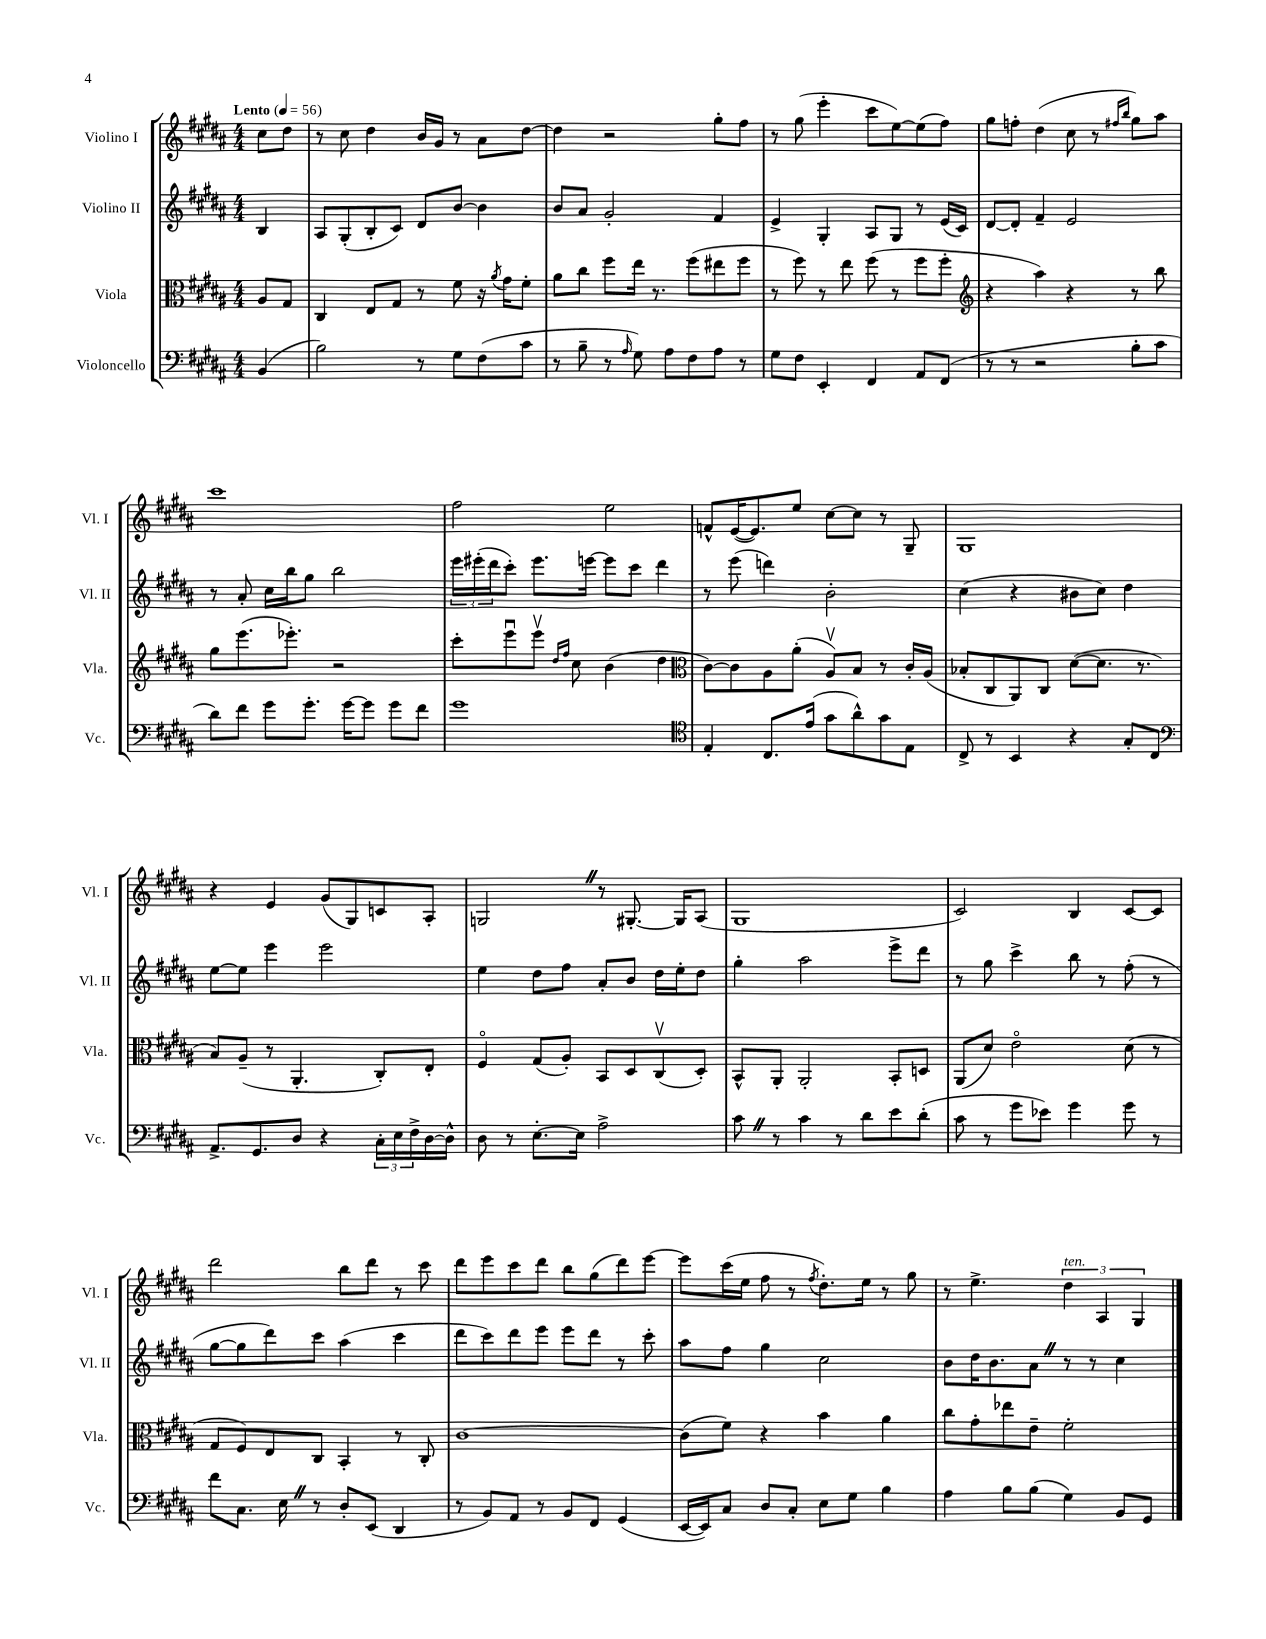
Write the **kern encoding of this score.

**kern	**kern	**kern	**kern
*staff4	*staff3	*staff2	*staff1
*clefF4	*clefC3	*clefG2	*clefG2
*k[f#c#g#d#a#]	*k[f#c#g#d#a#]	*k[f#c#g#d#a#]	*k[f#c#g#d#a#]
*M4/4	*M4/4	*M4/4	*M4/4
*MM56	*MM56	*MM56	*MM56
(4BB/	8A#/L	4B/	8cc#\L
.	8G#/J	.	8dd#\J
=	=	=	=
2B\)	4C#/	8A#/L	8r
.	.	(8G#'/	8cc#\
.	8E/L	8B'/	4dd#\
.	8G#/J	8c#/J)	.
8r	8r	8d#/L	16b/LL
.	.	.	16g#/JJ
8G#\L	8f#\	[8b/J	8r
(8F#\	16r	4b\]	8a#\L
.	8qa#/	.	.
.	16g#\LK	.	.
8c#\J	8f#'\J	.	[8dd#\J
=	=	=	=
8r	8a#\L	8b/L	4dd#\]
8B~\	8cc#\J	8a#/J	.
8r	8ff#\L	2g#'/	2r
16qqA#/	.	.	.
8G#\)	16ee\Jk	.	.
.	8.r	.	.
8A#\L	.	.	.
8F#\	(8ff#\L	.	.
8A#\J	8ee#\	4f#/	8gg#'\L
8r	8ff#\J	.	8ff#\J
=	=	=	=
8G#\L	8r	4e^/	8r
8F#\J	8ff#\)	.	(8gg#\
4EE'/	8r	4G#'/	4eee'\
.	8ee\	.	.
4FF#/	(8ff#\	8A#/L	8ccc#\L
.	8r	8G#/J	[8ee\)
8AA#/L	8ff#\L	8r	(8ee\]
(8FF#/J	8ff#'\J	(16e/LL	8ff#\J)
.	.	16c#/JJ)	.
=	=	=	=
*	*clefG2	*	*
8r	4r	[8d#/L	8gg#\L
8r	.	8d#'/]J	8ff'\J
2r	4aa#\)	4f#~/	(4dd#\
.	4r	2e/	8cc#\
.	.	.	8r
.	.	.	16qqff#/LL
.	.	.	16qqbb/JJ
8B'\L	8r	.	8gg#\L)
8c#\J	8bb\	.	8aa#\J
=	=	=	=
8d#\L)	8gg#\L	8r	1ccc#
8f#\J	(8.eee\	8a#'/	.
8g#\L	.	16cc#\LL	.
.	8.eee-'\J)	16bb\J	.
8.g#'\J	.	8gg#\J	.
.	2r	2bb\	.
[16g#\LK	.	.	.
8g#\]J	.	.	.
8g#\L	.	.	.
8f#\J	.	.	.
=	=	=	=
1g#	8ccc#'\L	24eee\LL	2ff#\
.	.	(24eee#'\	.
.	.	24ddd#\J	.
.	8eeeu\	8ccc#'\J)	.
.	8eeev\J	8.eee#\L	.
.	16qqdd#/LL	.	.
.	16qqff#/JJ	.	.
.	8cc#\	.	.
.	.	[16eee\Jk	.
.	(4b\	8eee\]L	2ee\
.	.	8ccc#\J	.
.	4dd#\	4ddd#\	.
=	=	=	=
*clefC4	*clefC3	*	*
4E'/	[8c#\L)	8r	8f^^/L
.	8c#\]	(8eee\	([16e/K
.	.	.	8.e/])
8.C#/L	8A#\	4ddd\)	.
.	(8a#'\J	.	8ee/J
(16e/Jk	.	.	.
8g#\L	8A#v/L)	2b'\	[8cc#\L
8a#^^\)	8B/J	.	8cc#\]J
8g#\	8r	.	8r
8E\J	16c#'/LL	.	8G#~/
.	(16A#/JJ	.	.
=	=	=	=
8C#^/	8B-'/L	(4cc#\	1G#
8r	8C#/	.	.
4BB/	8AA#/)	4r	.
.	8C#/J	.	.
4r	([8d#\L	8b#\L	.
.	8.d#\]J	8cc#\J)	.
8G#'/L	.	4dd#\	.
.	8.r	.	.
8C#/J	.	.	.
=	=	=	=
*clefF4	*	*	*
8.AA#^/L	8B/L)	[8ee\L	4r
.	(8A#~/J	8ee\]J	.
8.GG#/	.	.	.
.	8r	4eee\	4e/
8D#/J	4.AA#'/	.	.
4r	.	2eee\	(8g#/L
.	.	.	8G#/)
24C#'\LL	8C#'/L)	.	8c/
24E\	.	.	.
24F#^\	.	.	.
[16D#\	8E'/J	.	8A#'/J
16D#^^\]JJ	.	.	.
=	=	=	=
8D#\	4F#o/	4ee\	2G/
8r	.	.	.
[8.E'\L	(8G#/L	8dd#\L	.
.	8A#'/J)	8ff#\J	.
16E\]Jk	.	.	.
2A#^\	8BB/L	8a#'/L	8r
.	8D#/	8b/J	[8.G#'/
.	(8C#v/	16dd#\LL	.
.	.	16ee'\J	16G#/]LK
.	8D#'/J)	8dd#\J	(8A#/J
=	=	=	=
8c#\	8BB^^/L	4gg#'\	1G#
8r	8AA#'/J	.	.
4c#\	2AA#'/	2aa#\	.
8r	.	.	.
8d#\L	.	.	.
8e\	8BB'/L	8eee^\L	.
(8d#'\J	8D/J	8ddd#\J	.
=	=	=	=
8c#\	(8AA#/L	8r	2c#/)
8r	8d#/J)	8gg#\	.
8g#\L	2eo\	4ccc#^\	.
8e-\J)	.	.	.
4g#\	.	8bb\	4B/
.	.	8r	.
8g#\	(8d#\	(8ff#'\	[8c#/L
8r	8r	8r	8c#/]J
=	=	=	=
8f#\L	8G#/L	[8gg#\L	2ddd#\
8.C#\J	8F#/)	8gg#\]	.
.	8E/	8ddd#\)	.
16E\	.	.	.
8r	8C#/J	8ccc#\J	.
8D#'/L	4BB'/	(4aa#\	8bb\L
(8EE/J	.	.	8ddd#\J
4DD#/	8r	4ccc#\	8r
.	8C#'/	.	8ccc#\
=	=	=	=
8r	[1c#	8ddd#\L	8ddd#\L
8BB/L)	.	8ccc#\)	8eee\
8AA#/J	.	8ddd#\	8ccc#\
8r	.	8eee\J	8ddd#\J
8BB/L	.	8eee\L	8bb\L
8FF#/J	.	8ddd#\J	(8gg#\
(4GG#/	.	8r	8ddd#\)
.	.	8ccc#'\	[8eee\J
=	=	=	=
[16EE/LL	(8c#\]L	8aa#\L	8eee\]L
16EE/]J)	.	.	.
8C#/J	8f#\J)	8ff#\J	(16ccc#\L
.	.	.	16ee\JJ
8D#/L	4r	4gg#\	8ff#\
8C#'/J	.	.	8r
.	.	.	8qff#/
8E\L	4b\	2cc#\	8.dd#'\L)
8G#\J	.	.	.
.	.	.	16ee\Jk
4B\	4a#\	.	8r
.	.	.	8gg#\
=	=	=	=
4A#\	8cc#\L	8b\L	8r
.	8g#'\	16dd#\K	4.ee^\
.	.	8.b\	.
8B\L	8ee-\	.	.
(8B\J	8e~\J	8a#\J	.
4G#\)	2f#'\	8r	6dd#\
.	.	8r	.
.	.	.	6A#/
8BB/L	.	4cc#\	.
.	.	.	6G#/
8GG#/J	.	.	.
==	==	==	==
*-	*-	*-	*-
